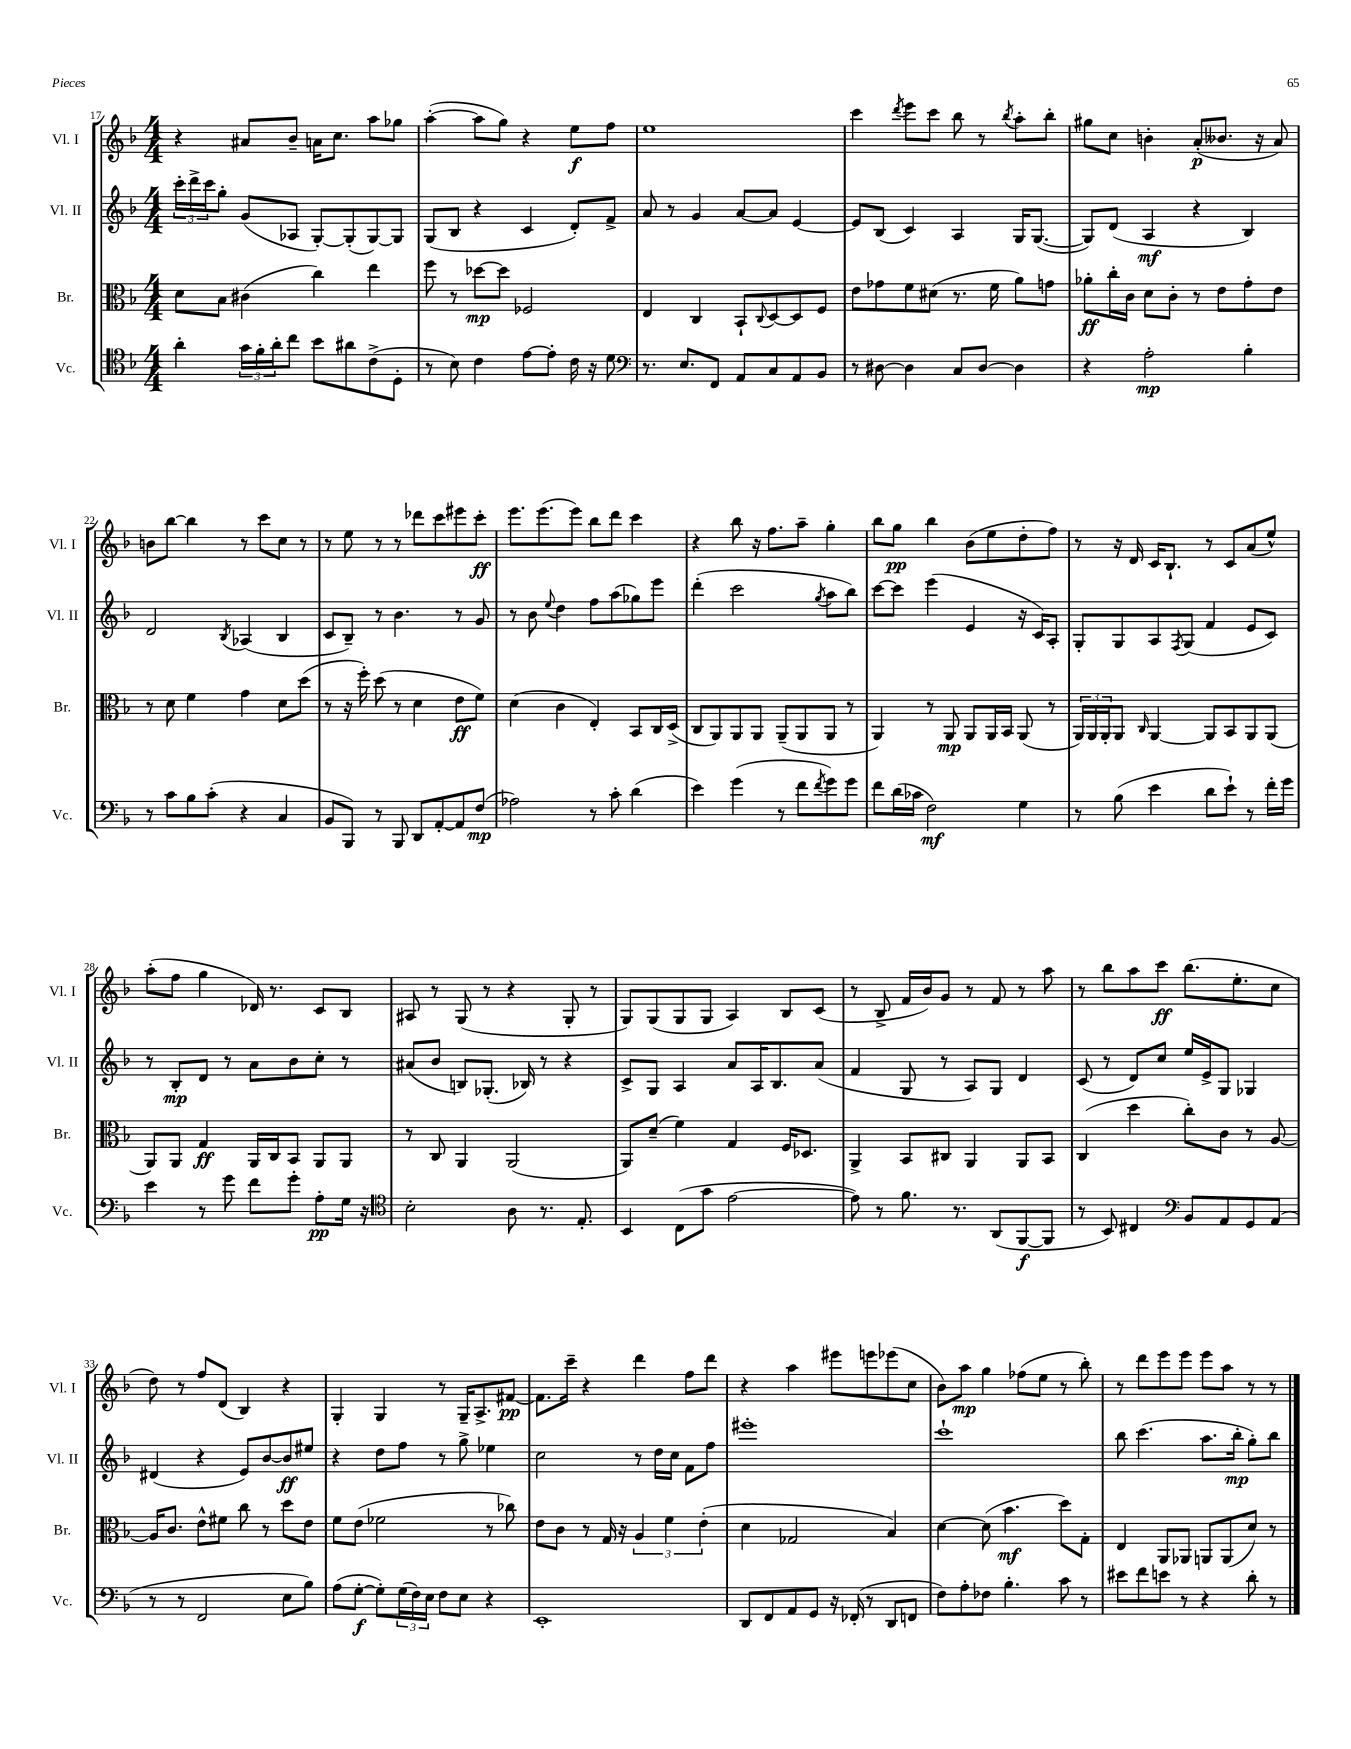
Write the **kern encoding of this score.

**kern	**kern	**kern	**kern
*staff4	*staff3	*staff2	*staff1
*clefC4	*clefC3	*clefG2	*clefG2
*k[b-]	*k[b-]	*k[b-]	*k[b-]
*M4/4	*M4/4	*M4/4	*M4/4
4a'	8d	24ccc'	4r
.	.	24ddd^	.
.	.	24ccc	.
.	8B-	8gg'	.
24g	(4c#	(8g	8a#
24f'	.	.	.
24a'	.	.	.
8cc	.	8A-	8b-~
8b-	4cc)	[8G')	16a
.	.	.	8.cc
8a#	.	(8G']	.
(8c^	4ee	[8G)	8aa
8D'	.	8G]	8gg-
=	=	=	=
8r	8ff	(8G	([4aa'
8B-)	8r	8B-	.
4c	[8dd-	4r	8aa]
.	8dd-]	.	8gg)
[8e	2F-	4c	4r
8e']	.	.	.
16c	.	8d')	8ee
16r	.	.	.
8d	.	8f^	8ff
=	=	=	=
*clefF4	*	*	*
8.r	4E	8a	1ee
.	.	8r	.
8.E	.	.	.
.	4C	4g	.
8FF	.	.	.
8AA	8BB-`	[8a	.
.	8qqC	.	.
8C	[8D	8a]	.
8AA	8D]	[4e	.
8BB-	8F	.	.
=	=	=	=
8r	8e	8e]	4ccc
[8D#	8g-	(8B-	.
.	.	.	8qddd
4D#]	8f	4c)	8eee
.	(8d#	.	8ccc
8C	8.r	4A	8bb-
[8D#	.	.	8r
.	16f	.	.
.	.	.	8qbb-
4D#]	8a)	16G	8aa'
.	.	([8.G	.
.	8g	.	8bb-'
=	=	=	=
4r	8a-'	8G])	8gg#
.	16cc'	(8d	8cc
.	16c	.	.
2A'	8d	4A	4b'
.	8c'	.	.
.	8r	4r	(8a'
.	8e	.	8.b--
4B-'	8g'	4B-)	.
.	.	.	16r
.	8e	.	8a)
=	=	=	=
8r	8r	2d	8b
8c	8d	.	[8bb-
8B-	4f	.	4bb-]
(8c'	.	.	.
.	.	8qB-	.
4r	4g	(4A-	8r
.	.	.	8ccc
4C	8d	4B-	8cc
.	(8dd	.	8r
=	=	=	=
8BB-	8r	8c	8r
8BBB-)	16r	8B-~)	8ee
.	16ff')	.	.
8r	(8dd	8r	8r
8BBB-	8r	4.b-	8r
8DD	4d	.	8ddd-
[8AA'	.	.	8ccc
8AA]	8e	8r	8eee#
(8F	8f)	8g	8ccc'
=	=	=	=
2A-)	(4d	8r	8.eee
.	.	8b-	.
.	.	.	(8.eee
.	.	8qqee	.
.	4c	4dd	.
.	.	.	8eee)
8r	4E')	8ff	8bb-
8c'	.	(8aa	8ddd
(4d	8BB-	8gg-)	4ccc
.	16C	8eee	.
.	(16D^	.	.
=	=	=	=
4e)	8C	(4ddd'	4r
.	8AA)	.	.
(4g	8AA	2ccc	8bb-
.	8AA	.	16r
.	.	.	8.ff
8r	(8AA~	.	.
8f	8AA	.	8aa~
8qf	.	8qgg	.
8g)	8AA	8aa	4gg'
8g	8r	8bb-)	.
=	=	=	=
8f	4AA)	[8ccc	8bb-
(16d	.	8ccc]	8gg
16c-	.	.	.
2F)	8r	(4eee	4bb-
.	8AA	.	.
.	8AA	4e	(8b-
.	16AA	.	8ee
.	16BB-	.	.
4G	(8AA	16r	8dd'
.	.	16c)	.
.	8r	8A'	8ff)
=	=	=	=
8r	24AA)	8G'	8r
.	24AA	.	.
.	24AA'	.	.
(8B-	8AA	8G	16r
.	.	.	16d
.	16qqC	.	.
4e	[4AA	8A	16c
.	.	.	8.B-`
.	.	8qF	.
.	.	(8G	.
8d	8AA]	4f	8r
8e`)	8BB-	.	8c
8r	8AA	8e	(8a
16f'	(8AA	8c)	8ee^^)
16g	.	.	.
=	=	=	=
4e	8AA)	8r	(8aa'
.	8AA	8B-'	8ff
8r	4G	8d	4gg
8g	.	8r	.
8f	16AA	8a	16d-)
.	16C	.	8.r
8g'	8BB-	8b-	.
8A'	8AA	8cc'	8c
16G	8AA	8r	8B-
16r	.	.	.
=	=	=	=
*clefC4	*	*	*
2B-'	8r	(8a#	8A#
.	8C	8b-	8r
.	4AA	8B)	(8G
.	.	(8.G-'	8r
8A	(2AA	.	4r
.	.	16B-)	.
8.r	.	8r	.
.	.	4r	8G'
8.E'	.	.	.
.	.	.	8r
=	=	=	=
4BB-	8AA)	8c^	8G)
.	(8d~	8G	(8G
(8C	4f)	4A	8G
8g	.	.	8G
[2e	4G	8a	4A)
.	.	16A	.
.	.	8.B-	.
.	16F	.	8B-
.	8.D-	.	.
.	.	(8a	(8c
=	=	=	=
8e])	4AA^	4f	8r
8r	.	.	8B-^
8.f	8BB-	8G	16f
.	.	.	16b-)
.	8C#	8r	8g
8.r	.	.	.
.	4AA	8A)	8r
(8AA	.	8G	8f
[8FF	8AA	4d	8r
8FF]	8BB-	.	8aa
=	=	=	=
8r	(4C	(8c	8r
8BB-)	.	8r	8bb-
4C#	4dd	8d)	8aa
.	.	8cc	8ccc
*clefF4	*	*	*
8BB-	8cc')	16ee	(8.bb-
.	.	16e^	.
8AA	8c	8G	.
.	.	.	8.ee'
8GG	8r	4G-	.
(8AA	[8A	.	8cc
=	=	=	=
8r	16A]	(4d#	8dd)
.	8.c	.	.
8r	.	.	8r
2FF	8e^^	4r	8ff
.	8f#	.	(8d
.	8cc	8e)	4B-)
.	8r	[8b-	.
8E	8dd	8b-]	4r
8B-)	8e	8ee#	.
=	=	=	=
(8A	8f	4r	4G'
[8G'	(8e	.	.
8G'])	2f-	8dd	4G
(24G	.	8ff	.
24F)	.	.	.
24E	.	.	.
8F	.	8r	8r
8E	.	8gg^	16G~
.	.	.	8.A^
4r	8r	4ee-	.
.	8cc-)	.	[8f#
=	=	=	=
1EE'	8e	2cc	8.f#]
.	8c	.	.
.	.	.	16ccc~
.	8r	.	4r
.	16G	.	.
.	16r	.	.
.	6A	8r	4ddd
.	.	16dd	.
.	6f	.	.
.	.	16cc	.
.	.	8f	8ff
.	(6e'	.	.
.	.	8ff	8ddd
=	=	=	=
8DD	4d	1eee#'	4r
8FF	.	.	.
8AA	2G-	.	4aa
8GG	.	.	.
16r	.	.	8eee#
(16FF-'	.	.	.
8r	.	.	8eee
8DD	4B-)	.	(8eee-
8FF	.	.	8cc
=	=	=	=
8F)	[4d	1ccc`	8b-)
8A'	.	.	8aa
8F-	(8d]	.	4gg
4.B-'	4.b-	.	.
.	.	.	(8ff-
.	.	.	8ee
8c	8dd)	.	8r
8r	8G'	.	8bb-')
=	=	=	=
8e#	4E	8bb-	8r
8f	.	(4.ccc	8ddd
8e	8AA	.	8eee
8r	8AA-	.	8eee
4r	8AA	8.aa	8eee
.	(8AA	.	8aa
.	.	16bb-'	.
8d'	8d)	8gg')	8r
8r	8r	8bb-	8r
==	==	==	==
*-	*-	*-	*-
